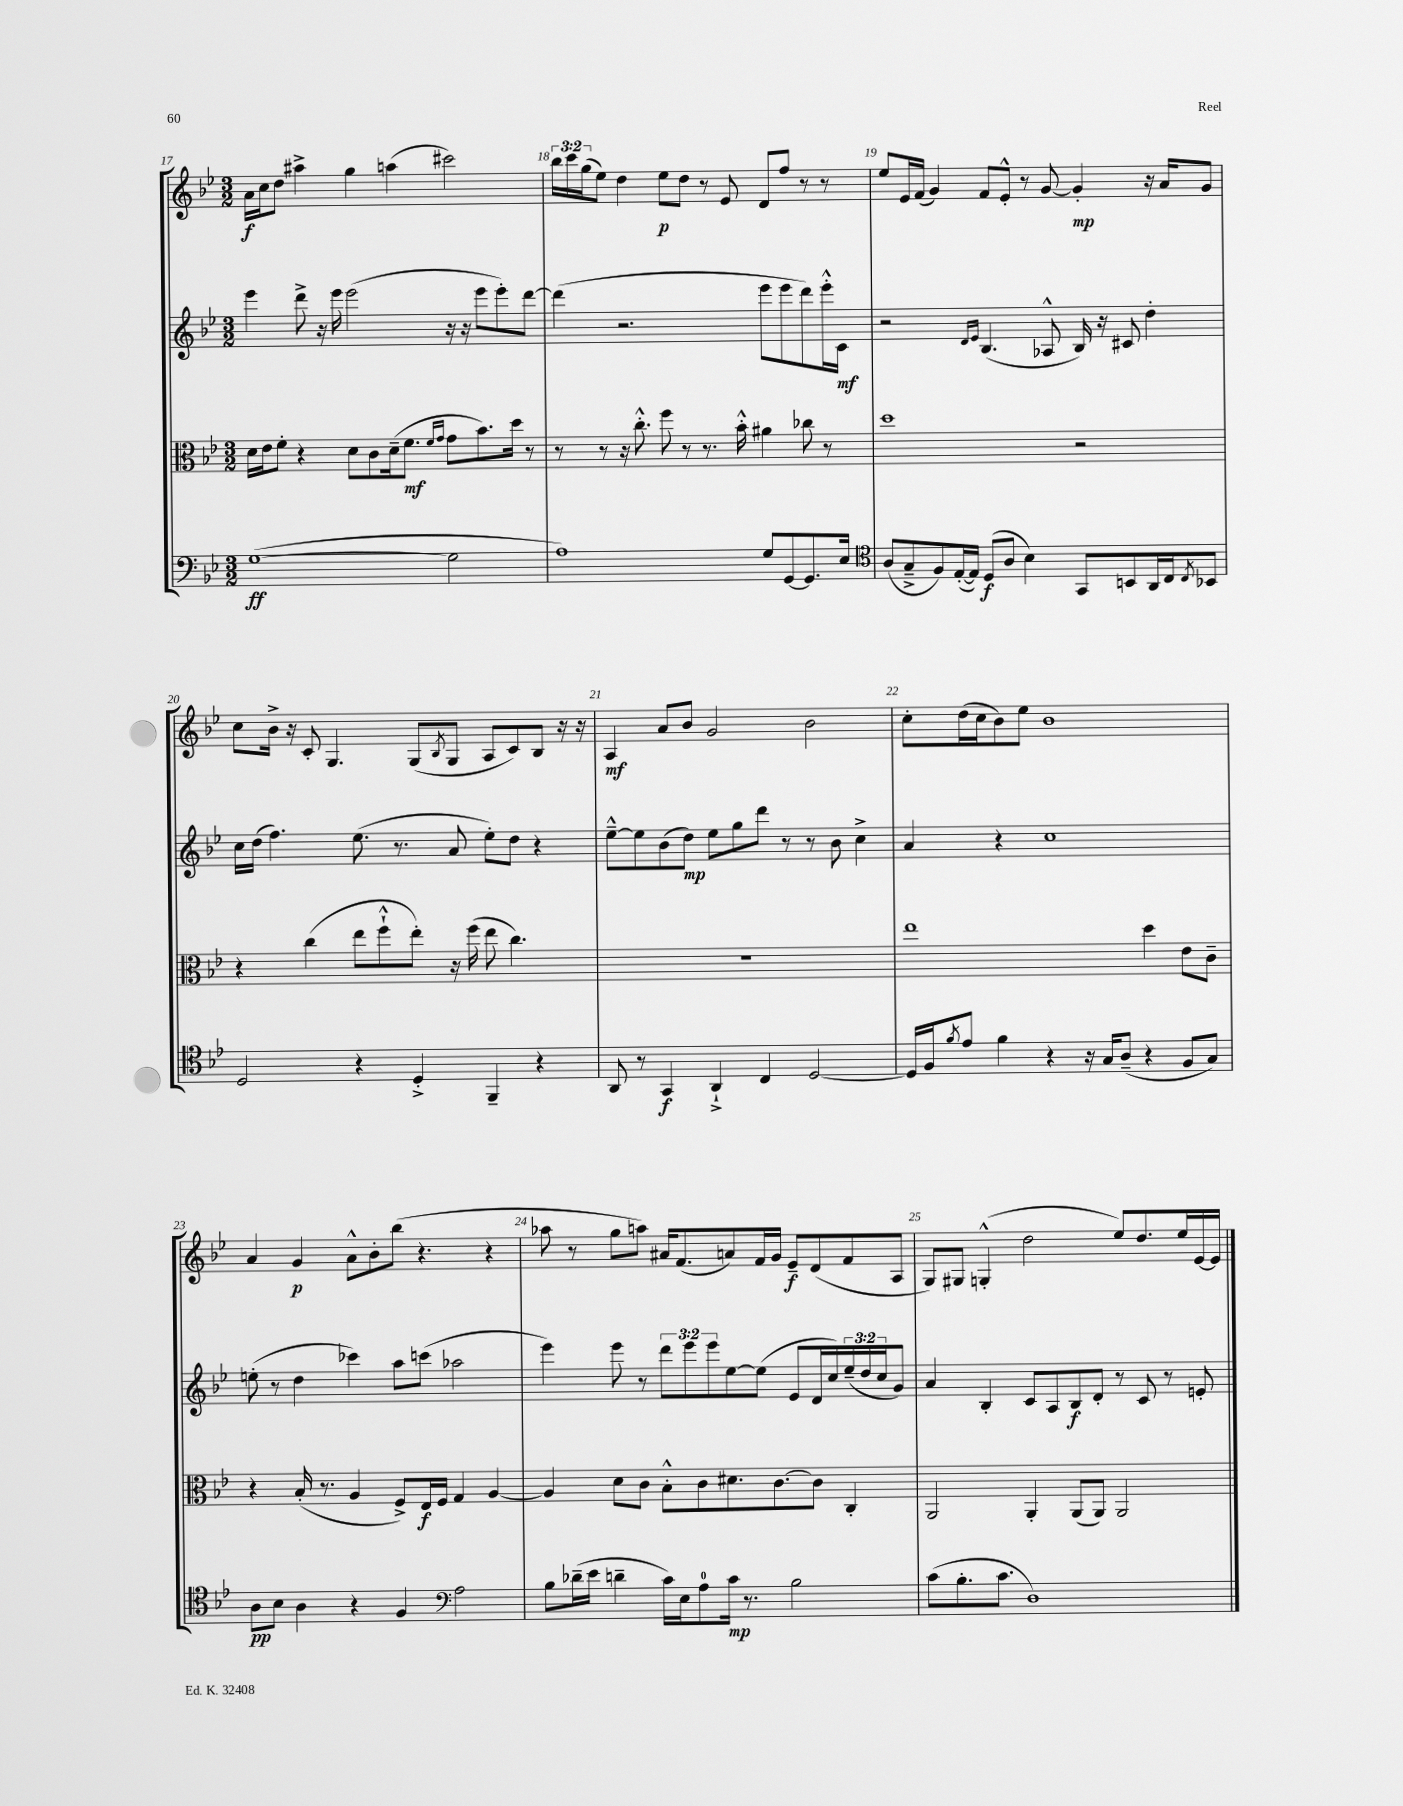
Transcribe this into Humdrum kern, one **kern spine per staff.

**kern	**kern	**kern	**kern
*staff4	*staff3	*staff2	*staff1
*clefF4	*clefC3	*clefG2	*clefG2
*k[b-e-]	*k[b-e-]	*k[b-e-]	*k[b-e-]
*M3/2	*M3/2	*M3/2	*M3/2
([1G	16d\LL	4eee-\	16a\LL
.	16e-\J	.	16cc\J
.	8f'\J	.	8dd\J
.	4r	8ddd^\	4aa#^\
.	.	16r	.
.	.	16eee-\	.
.	8d\L	(2eee-\	4gg\
.	8c\	.	.
.	(16d~\k	.	(4aa\
.	8.f\J	.	.
.	16qqf/LL	.	.
.	16qqg/JJ	.	.
2G\]	8g\L	16r	2ccc#\)
.	.	16r	.
.	8.b-\)	8eee-\L	.
.	.	8eee-'\)	.
.	16dd\Jk	.	.
.	8r	[8ddd\J	.
=	=	=	=
1A)	8r	(4ddd\]	24bb-\LL
.	.	.	24ccc\
.	.	.	(24gg\J
.	8r	.	8ee-\J)
.	16r	2.r	4dd\
.	8.cc'^^\	.	.
.	8ff\	.	8ee-\L
.	8r	.	8dd\J
.	8.r	.	8r
.	.	.	8e-/
.	16b-'^^\	.	.
8G/L	4a#\	8eee-\L	8d/L
[8GG/	.	8eee-\	8ff/J
8.GG/]	8cc-\	8ddd\)	8r
.	8r	16eee-'^^\L	8r
16E-/Jk	.	16c\JJ	.
=	=	=	=
*clefC4	*	*	*
(8A/L	1dd	2r	8ee-/L
8G~^/	.	.	16e-/L
.	.	.	(16f/JJ
8F/)	.	.	4g/)
([16E-'/L	.	.	.
16E-/]JJ)	.	.	.
.	.	16qqd/LL	.
.	.	16qqe-/JJ	.
(8D/L	.	(4.B-/	8f/L
8A/J	.	.	8e-'^^/J
4B-\)	.	.	8r
.	.	8A-^^/	[8g/
8GG/L	2r	16B-/)	4g'/]
.	.	16r	.
8BB/	.	8c#/	.
16AA/L	.	4dd'\	16r
16C/J	.	.	16a/LK
8qC/	.	.	.
8BB-/J	.	.	8g/J
=	=	=	=
2D/	4r	16cc\LL	8cc\L
.	.	(16dd\JJ	.
.	.	4.ff\)	16b-^\Jk
.	.	.	16r
.	(4cc\	.	8c'/
.	.	.	4.G/
4r	8ee-\L	(8.ee-\	.
.	8ff`^^\	.	.
.	.	8.r	.
4D'^/	8ee-'\J)	.	(8G/L
.	.	.	8qB-/
.	16r	8a/	8G/J
.	(16ff\	.	.
4FF~/	8ee-\	8ee-'\L)	8A/L
.	4.cc\)	8dd\J	8c/)
4r	.	4r	8B-/J
.	.	.	16r
.	.	.	16r
=	=	=	=
8AA/	1.r	[8ee-~^^\L	4A/
8r	.	8ee-\]	.
4GG/	.	(8b-\	8a/L
.	.	8dd\J)	8b-/J
4AA`^/	.	8ee-\L	2g/
.	.	8gg\	.
4C/	.	8ddd\J	.
.	.	8r	.
[2D/	.	8r	2b-\
.	.	8b-\	.
.	.	4cc^\	.
=	=	=	=
16D/]LL	1ee-	4a/	8cc'\L
16F/J	.	.	.
8qf/	.	.	.
8e-/J	.	.	(16dd\L
.	.	.	16cc\J
4f\	.	4r	8b-\)
.	.	.	8ee-\J
4r	.	1cc	1b-
16r	.	.	.
16G/LK	.	.	.
(8A~/J	.	.	.
4r	4dd\	.	.
8F/L	8e-\L	.	.
8G/J)	8c~\J	.	.
=	=	=	=
8A\L	4r	(8ee'\	4a/
8B-\J	.	8r	.
4A\	(16B-'/	4dd\	4g/
.	8.r	.	.
4r	4A/	4ccc-\)	8a^^\L
.	.	.	8b-'\
4F/	8F^/L)	8aa\L	(8bb-\J
.	16E-/L	(8ccc\J	4.r
.	16F/JJ	.	.
*clefF4	*	*	*
2A\	4G/	2aa-\	.
.	[4A/	.	4r
=	=	=	=
8B-\L	4A/]	4eee-\)	8aa-\
(16d-~\L	.	.	8r
16e-\JJ	.	.	.
4d~\	8d\L	8eee-\	8gg\L
.	8c\J	8r	8aa\J)
16c\LL)	8B-'^^\L	12ddd\L	16a#/LK
16E-\J	.	.	(8.f/
.	.	12eee-\	.
8A\	8c\	.	.
.	.	12eee-\	.
16c\Jk	8.d#\	[8ee-\	8a/)
8.r	.	.	.
.	.	(8ee-\]J	16f/L
.	[8.c\	.	16g/JJ
2B-\	.	8e-/L	8e-~/L
.	8c\]J	16d/L	(8d/
.	.	16cc/)	.
.	4C'/	(24ee-~/	8f/
.	.	24dd/	.
.	.	24cc/J	.
.	.	8g/J)	8A/J
=	=	=	=
(8c\L	2AA/	4a/	8G/L)
8.B-'\	.	.	8G#/J
.	.	4B-'/	(4G'^^/
8.c\J	.	.	.
1D)	4AA'/	8c/L	2dd\
.	.	8A/	.
.	(8AA/L	8B-/	.
.	8AA/J)	8d'/J	.
.	2AA/	8r	8ee-/L)
.	.	8c/	8.dd/
.	.	8r	.
.	.	.	16ee-/L
.	.	8e'/	[16e-/
.	.	.	16e-/]JJ
==	==	==	==
*-	*-	*-	*-
